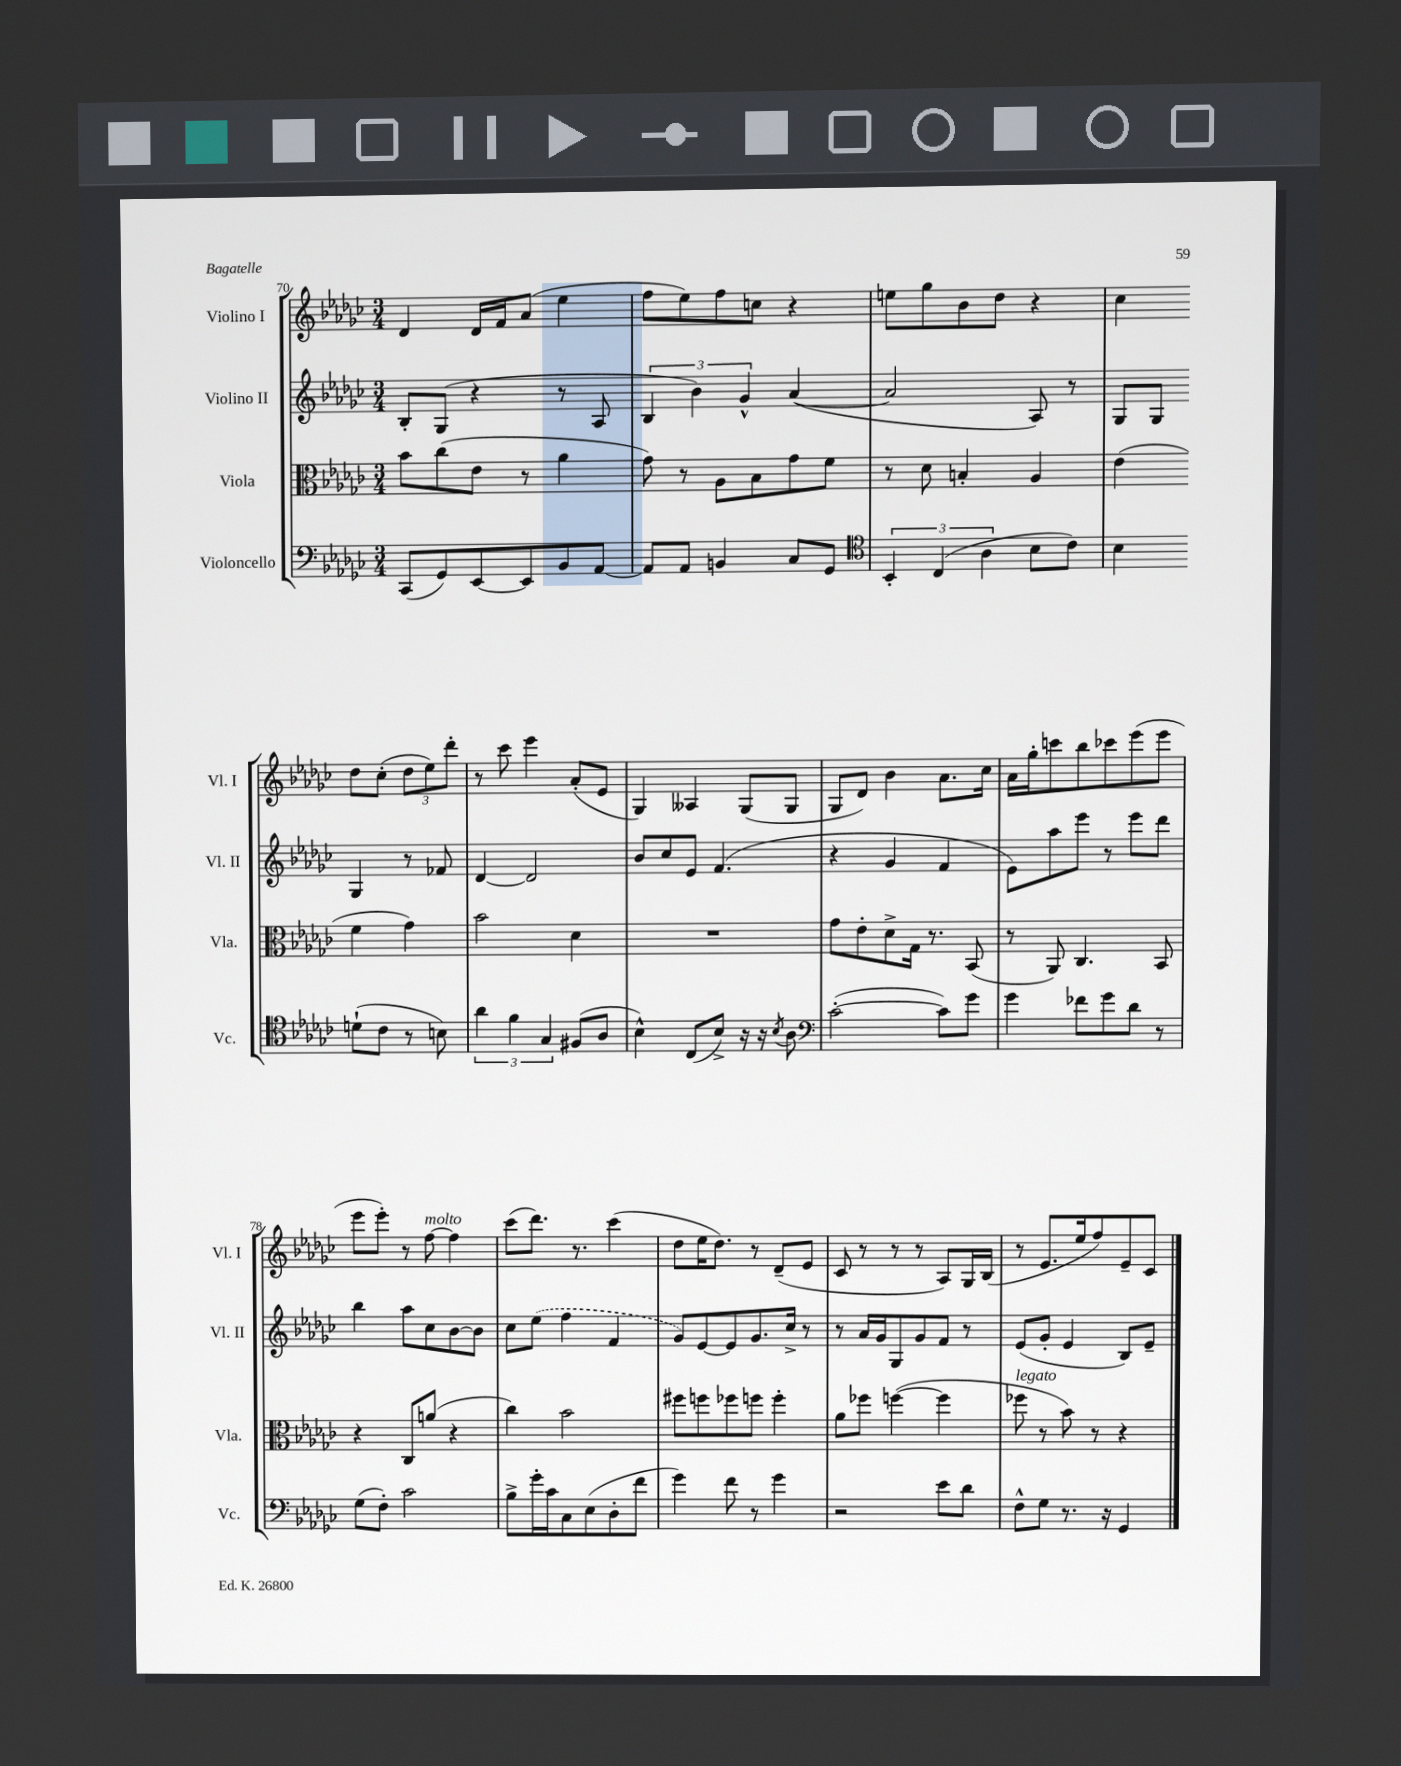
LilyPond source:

<<
\new StaffGroup <<
\new Staff = "s0" \with { instrumentName = "Violino I" shortInstrumentName = "Vl. I" } {
    \clef treble \key ges \major \numericTimeSignature \time 3/4
    \autoBeamOff des'4 des'16[ f'16 aes'8]( ees''4 |
    f''8[ ees''8) f''8 c''8] r4 |
    e''8[ ges''8 bes'8 des''8] r4 |
    ces''4 des''8[ ces''8]-.( \tuplet 3/2 { des''8[ ees''8) des'''8]-. } |
    r8 ces'''8 ees'''4 aes'8[-.( ees'8] |
    ges4) aeses4 ges8[( ges8] |
    ges8[ des'8]) bes'4 aes'8.[ ces''16] |
    aes'16[ ges''16-. c'''8 bes''8 ces'''8 ees'''8( ees'''8] |
    ees'''8[ ees'''8]-.) r8 f''8~^\markup { \italic "molto" } f''4 |
    ces'''8[( des'''8.]) r8. ces'''4( |
    des''8[ ees''16 des''8.]) r8 des'8[--( ees'8] |
    ces'8 r8 r8 r8 aes8[) ges16 bes16]( |
    r8 ees'8.[ ees''16 f''8) ees'8-- ces'8] \bar "|." |
}
\new Staff = "s1" \with { instrumentName = "Violino II" shortInstrumentName = "Vl. II" } {
    \clef treble \key ges \major \numericTimeSignature \time 3/4
    \autoBeamOff bes8[-. ges8]( r4 r8 aes8 |
    \tuplet 3/2 { bes4 bes'4) ges'4-^ } aes'4~( |
    aes'2 aes8) r8 |
    ges8[ ges8] ges4 r8 fes'8 |
    des'4~ des'2 |
    bes'8[ ces''8 ees'8] f'4.( |
    r4 ges'4 f'4 |
    ees'8[) aes''8 ees'''8] r8 ees'''8[ des'''8] |
    bes''4 aes''8[ ces''8 bes'8~ bes'8] |
    ces''8[ \once \slurDashed ees''8]( f''4 f'4 |
    ges'8[) ees'8~ ees'8 ges'8. ces''16]-> r8 |
    r8 aes'16[ ges'16 ges8 ges'8 f'8] r8 |
    ees'8[( ges'8]-. ees'4 bes8[) ees'8]-- \bar "|." |
}
\new Staff = "s2" \with { instrumentName = "Viola" shortInstrumentName = "Vla." } {
    \clef alto \key ges \major \numericTimeSignature \time 3/4
    \autoBeamOff bes'8[ ces''8( ees'8] r8 aes'4 |
    ges'8) r8 aes8[ bes8 ges'8 f'8] |
    r8 des'8 b4-. aes4 |
    ees'4( f'4 ges'4) |
    bes'2 des'4 |
    R2. |
    ges'8[ ees'8-. des'8-> ges16] r8. bes,8( |
    r8 aes,8) ces4. bes,8 |
    r4 ces8[ a'8]( r4 |
    ces''4) bes'2 |
    fis''8[ f''8 fes''8 f''8] f''4-. |
    aes'8[ fes''8] f''4~( f''4 |
    fes''8^\markup { \italic "legato" } r8 bes'8) r8 r4 \bar "|." |
}
\new Staff = "s3" \with { instrumentName = "Violoncello" shortInstrumentName = "Vc." } {
    \clef bass \key ges \major \numericTimeSignature \time 3/4
    \autoBeamOff ces,8[( ges,8) ees,8~ ees,8 bes,8 aes,8]~ |
    aes,8[ aes,8] b,4 ces8[ ges,8] |
    \clef tenor \tuplet 3/2 { bes,4-. ces4( aes4 } bes8[ ces'8]) |
    bes4 d'8[-!( ces'8] r8 b8) |
    \tuplet 3/2 { aes'4 f'4 ges4 } fis8[( aes8] |
    bes4-^) ces8[( bes8]->) r16 r16 \acciaccatura { bes8 } aes8 |
    \clef bass ces'2~-.( ces'8[) ges'8] |
    ges'4 fes'8[ ges'8 des'8] r8 |
    ges8[( f8]-.) ces'2 |
    bes8[-> ges'16-. ces'16 ces8 ees8( des8-. f'8] |
    ges'4) f'8 r8 ges'4 |
    r2 ees'8[ des'8] |
    f8[-^ ges8] r8. r16 ges,4 \bar "|." |
}
>>
>>
\layout { \context { \Score currentBarNumber = #70 } }
